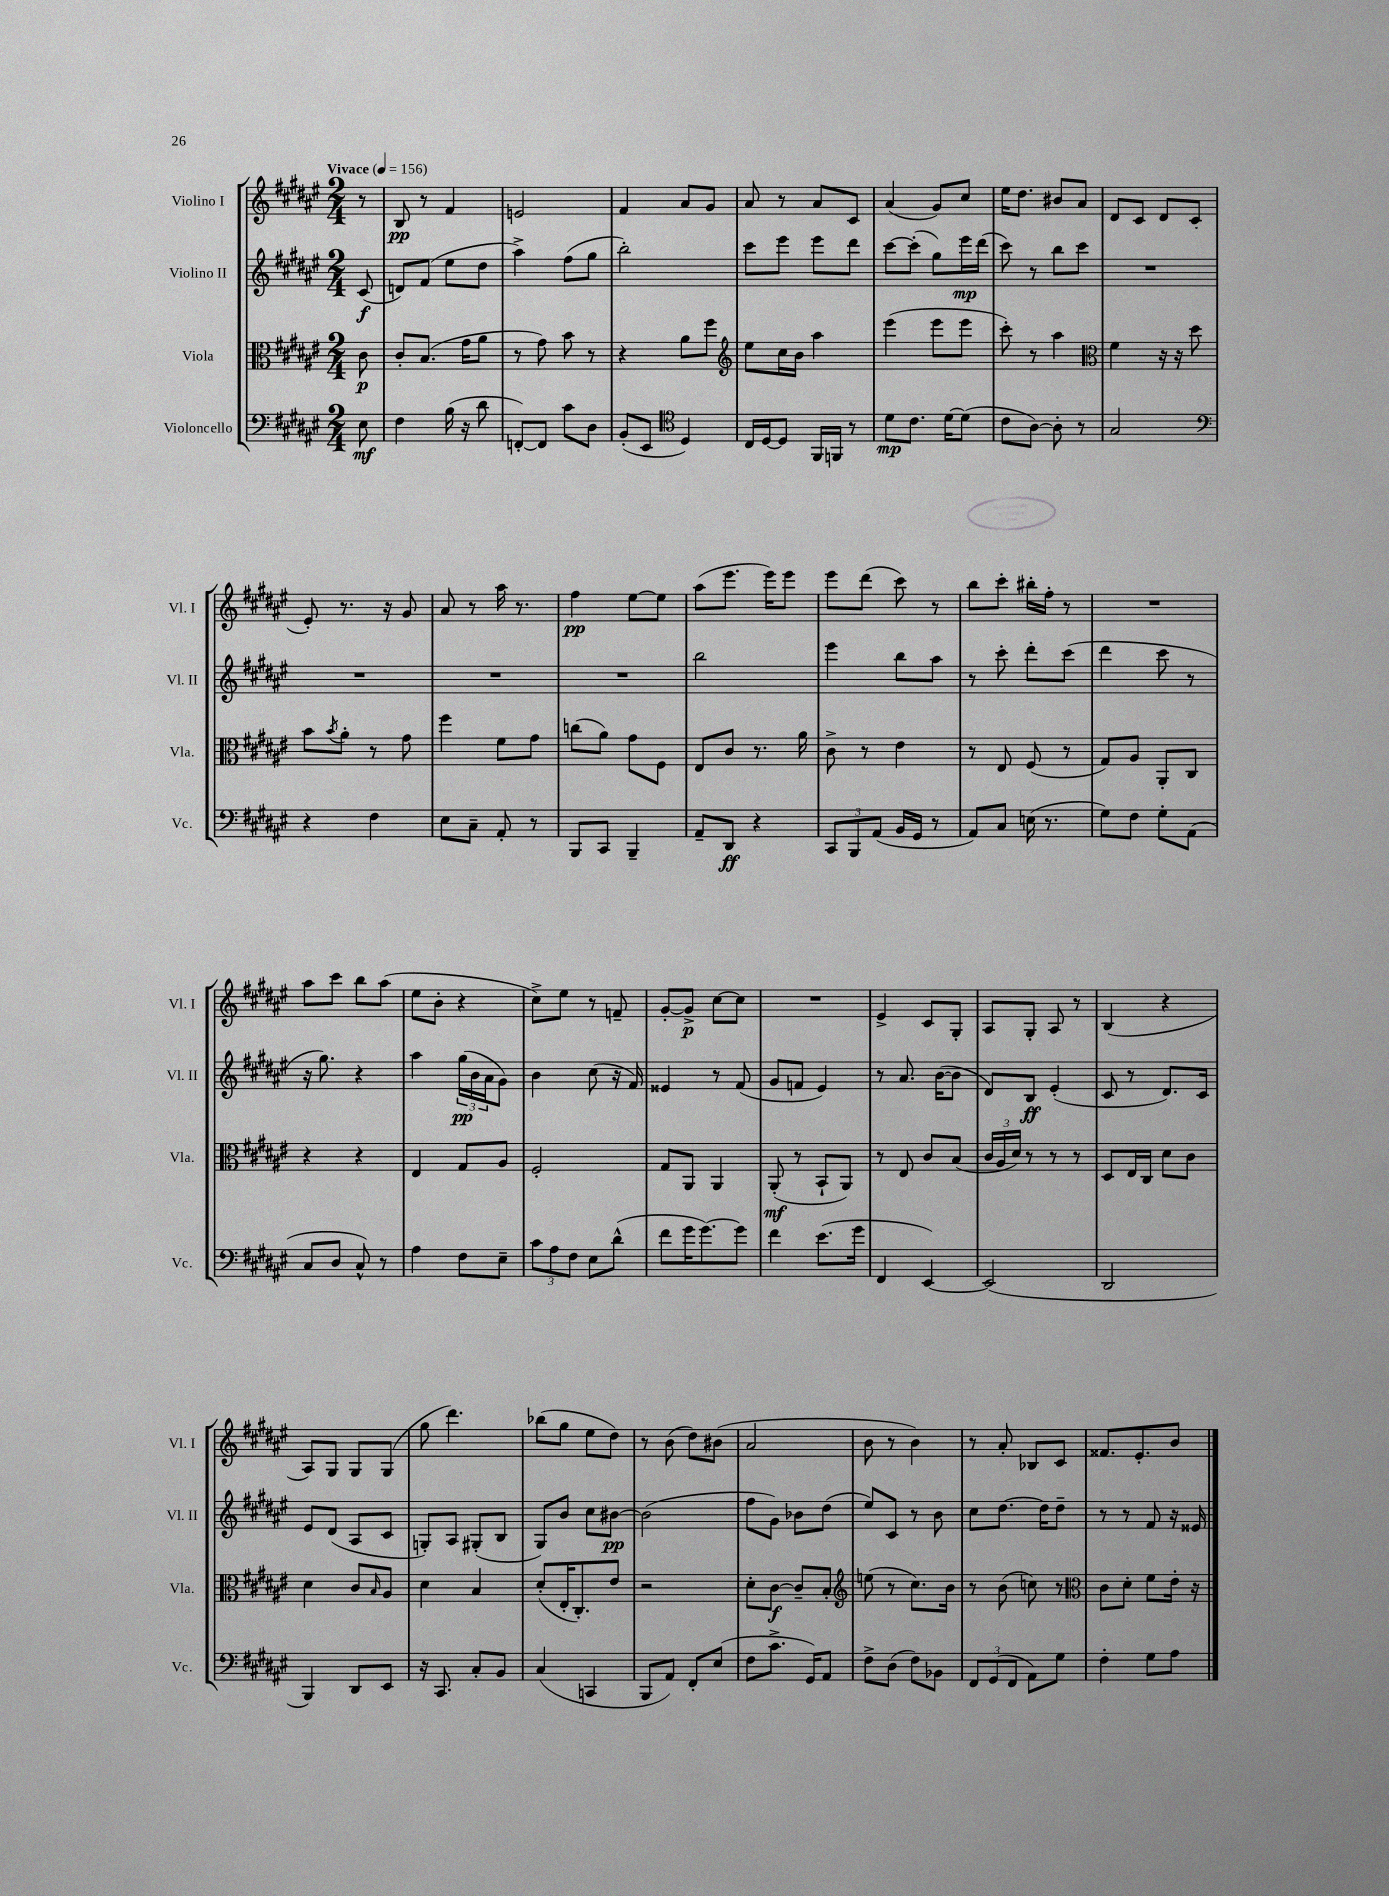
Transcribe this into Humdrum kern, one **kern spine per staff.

**kern	**kern	**kern	**kern
*staff4	*staff3	*staff2	*staff1
*clefF4	*clefC3	*clefG2	*clefG2
*k[f#c#g#d#a#e#]	*k[f#c#g#d#a#e#]	*k[f#c#g#d#a#e#]	*k[f#c#g#d#a#e#]
*M2/4	*M2/4	*M2/4	*M2/4
*MM156	*MM156	*MM156	*MM156
8E#	8c#	(8c#	8r
=	=	=	=
4F#	8c#'	8d)	8B
.	(8.B	(8f#	8r
(16B	.	8ee#	4f#
16r	16g#	.	.
8d#	8a#	8dd#	.
=	=	=	=
[8FF')	8r	4aa#^)	2e
8FF]	8g#)	.	.
8c#	8b	(8ff#	.
8D#	8r	8gg#	.
=	=	=	=
(8BB'	4r	2bb')	4f#
8EE#	.	.	.
*clefC4	*	*	*
4D#)	8a#	.	8a#
.	8ff#	.	8g#
=	=	=	=
*	*clefG2	*	*
16C#	8ee#	8ccc#	8a#
[16D#	.	.	.
8D#]	16cc#	8eee#	8r
.	16b	.	.
16FF#	4aa#	8eee#	8a#
16FF	.	.	.
8r	.	8ddd#	8c#
=	=	=	=
8d#	(4eee#	[8ccc#	(4a#
8.c#	.	(8ccc#']	.
.	8eee#	8gg#)	8g#)
[16d#	.	.	.
(8d#]	8eee#	16eee#	8cc#
.	.	(16ddd#	.
=	=	=	=
8c#	8ccc#')	8ccc#)	16ee#
.	.	.	8.dd#
[8A#)	8r	8r	.
8A#']	4aa#	8bb	8b#
8r	.	8ccc#	8a#
=	=	=	=
*	*clefC3	*	*
2G#	4f#	2r	8d#
.	.	.	8c#
.	16r	.	8d#
.	16r	.	.
.	8dd#	.	(8c#
=	=	=	=
*clefF4	*	*	*
4r	8b	2r	8e#')
.	8qb	.	.
.	8a#'	.	8.r
4F#	8r	.	.
.	.	.	16r
.	8g#	.	8g#
=	=	=	=
8E#	4ff#	2r	8a#
8C#~	.	.	8r
8AA#'	8f#	.	16aa#
.	.	.	8.r
8r	8g#	.	.
=	=	=	=
8BBB	(8cc	2r	4ff#
8CC#	8a#)	.	.
4BBB~	8g#	.	[8ee#
.	8F#	.	8ee#]
=	=	=	=
8AA#~	8E#	2bb	(8aa#
8DD#	8c#	.	8.eee#
4r	8.r	.	.
.	.	.	16eee#)
.	.	.	8eee#
.	16a#	.	.
=	=	=	=
12CC#	8c#^	4eee#	8eee#
12BBB	.	.	.
.	8r	.	(8ddd#
(12AA#	.	.	.
16BB	4e#	8bb	8ccc#)
16GG#	.	.	.
8r	.	8aa#	8r
=	=	=	=
8AA#)	8r	8r	8bb
8C#	8E#	8ccc#'	8ccc#'
(16E	(8F#	8ddd#'	16bb#'
8.r	.	.	16ff#'
.	8r	(8ccc#	8r
=	=	=	=
8G#)	8G#)	4ddd#	2r
8F#	8A#	.	.
8G#'	8AA#'	8ccc#	.
(8AA#	8C#	8r	.
=	=	=	=
8C#	4r	16r	8aa#
.	.	8.gg#)	.
8D#	.	.	8ccc#
8C#^^)	4r	4r	8bb
8r	.	.	(8aa#
=	=	=	=
4A#	4E#	4aa#	8ee#
.	.	.	8b'
8F#	8G#	(24gg#	4r
.	.	24b	.
.	.	24a#	.
8E#~	8A#	8g#)	.
=	=	=	=
12c#	2F#'	4b	8cc#^)
12A#	.	.	.
.	.	.	8ee#
12F#	.	.	.
8E#	.	(8cc#	8r
(8d#^^	.	16r	8f~
.	.	16f#)	.
=	=	=	=
8f#	8G#	4e##	[8g#'
16g#	8AA#	.	8g#^]
[8.g#)	.	.	.
.	4AA#	8r	[8cc#
8g#]	.	(8f#	8cc#]
=	=	=	=
4f#	(8AA#'	8g#	2r
.	8r	8f	.
(8.e#	8BB`	4e#)	.
.	8AA#)	.	.
16g#	.	.	.
=	=	=	=
4FF#	8r	8r	4e#^
.	8E#	8.a#	.
[4EE#)	8c#	.	8c#
.	.	([16b	.
.	(8B	8b]	8G#'
=	=	=	=
(2EE#]	24c#	8d#)	8A#
.	24A#	.	.
.	24d#)	.	.
.	8r	8B	8G#'
.	8r	(4e#'	8A#
.	8r	.	8r
=	=	=	=
2DD#	8D#	8c#	(4B
.	16E#	8r	.
.	16C#	.	.
.	8d#	8.d#)	4r
.	8c#	.	.
.	.	16c#	.
=	=	=	=
4BBB)	4d#	8e#	8A#)
.	.	(8d#	8G#
8DD#	8c#	8A#	8G#
.	16qqB	.	.
8EE#	8A#	8c#	(8G#
=	=	=	=
16r	4d#	8G')	8gg#
8.CC#	.	.	.
.	.	8A#	4.ddd#)
8C#'	4B	(8G#'	.
8BB	.	8B	.
=	=	=	=
(4C#	(8d#'	8G#)	(8bb-
.	16E#'	8b	8gg#
.	8.C#')	.	.
4CC	.	8cc#	8ee#
.	8e#	[8b#	8dd#)
=	=	=	=
8BBB	2r	(2b#]	8r
8AA#)	.	.	(8b
8FF#'	.	.	8dd#)
(8E#	.	.	(8b#
=	=	=	=
8F#	8d#'	8ff#	2a#
8.c#^	[8c#	8g#)	.
.	8c#~]	8b-	.
16GG#)	.	.	.
8AA#	8B'	(8dd#	.
=	=	=	=
*	*clefG2	*	*
8F#^	(8ee	8ee#)	8b
(8D#	8r	8c#	8r
8F#)	8.cc#)	8r	4b)
8BB-	.	8b	.
.	16b	.	.
=	=	=	=
12FF#	8r	8cc#	8r
(12GG#	.	.	.
.	(8b	[8.dd#	8a#'
12FF#	.	.	.
8AA#)	8cc)	.	8B-
.	.	16dd#]	.
8G#	8r	8dd#~	8c#
=	=	=	=
*	*clefC3	*	*
4F#'	8c#	8r	8.f##
.	8d#'	8r	.
.	.	.	8.e#'
8G#	8f#	8f#	.
8A#	16e#'	16r	8b
.	16r	16e##	.
==	==	==	==
*-	*-	*-	*-
